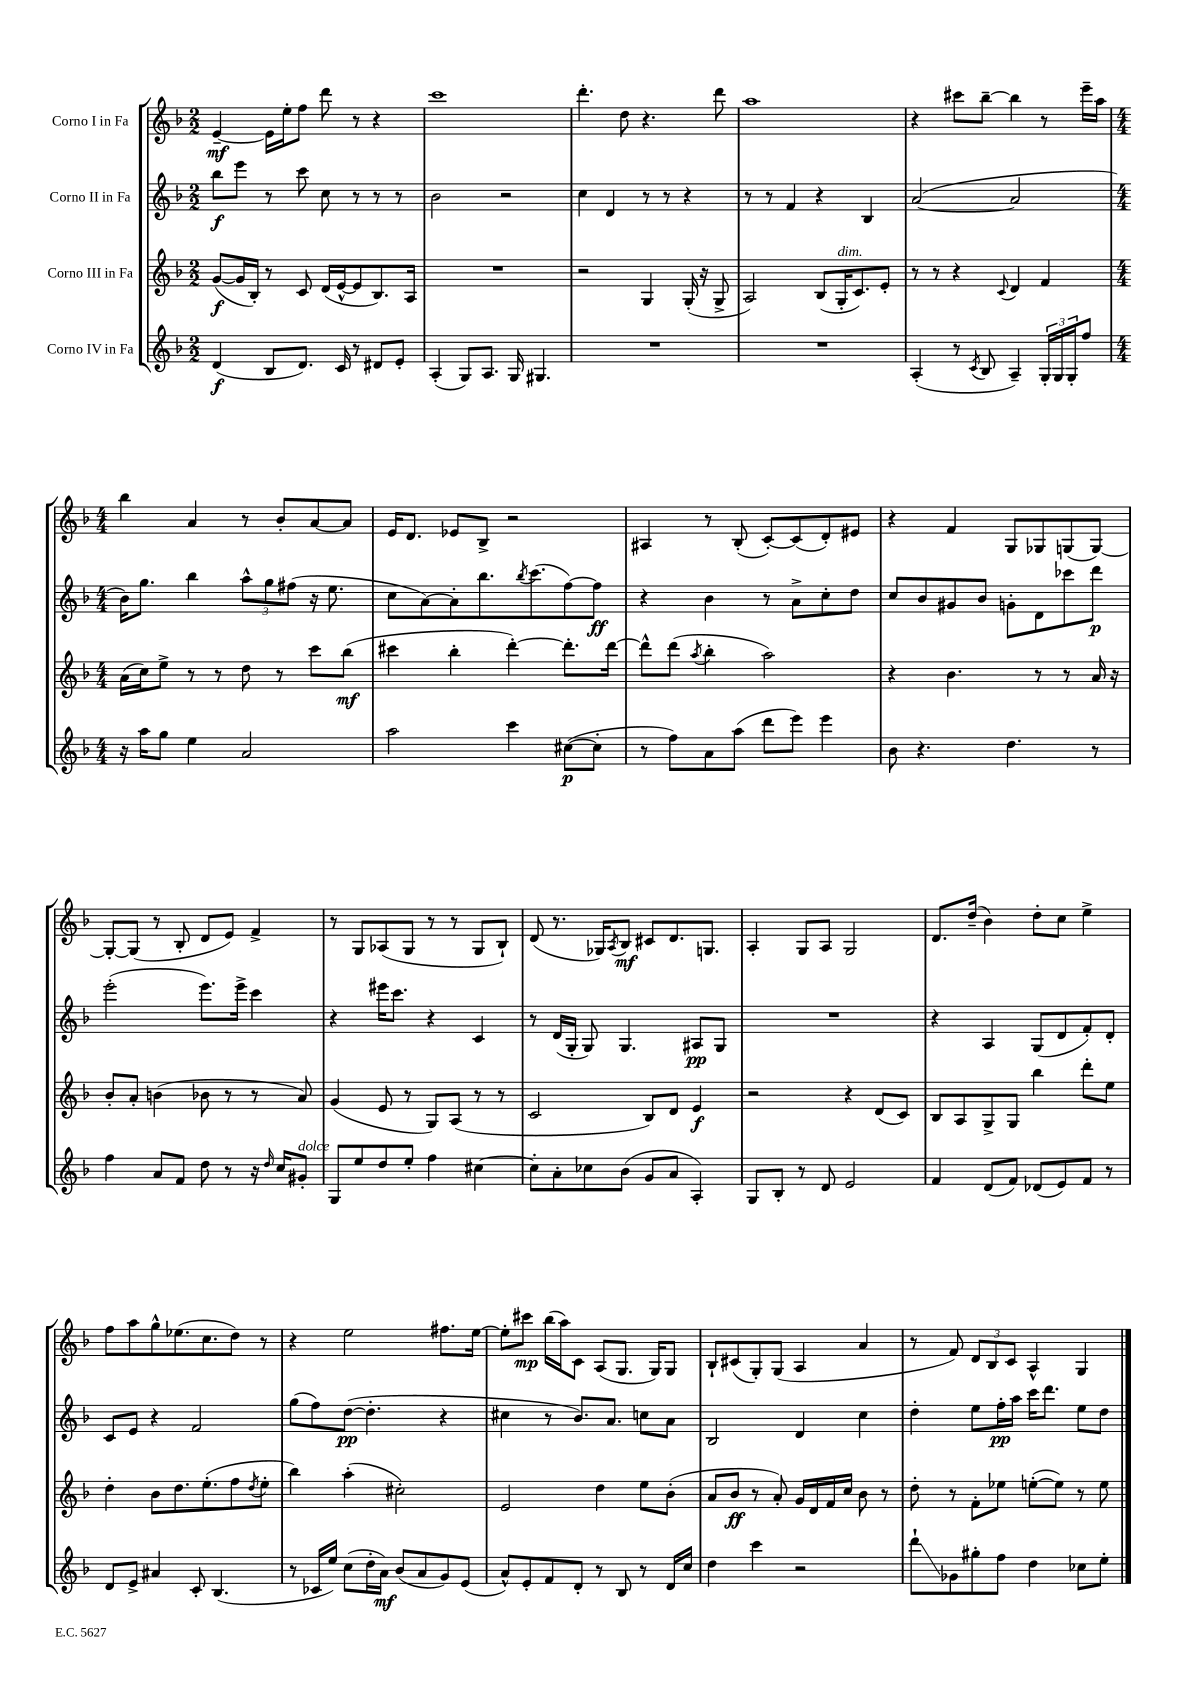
<<
\new StaffGroup <<
\new Staff = "s0" \with { instrumentName = "Corno I in Fa" } {
    \clef treble \key f \major \numericTimeSignature \time 2/2
    e'4~--\mf e'16 e''16-. f''8 d'''8 r8 r4 |
    c'''1 |
    d'''4.-. d''8 r4. d'''8 |
    a''1 |
    r4 cis'''8 bes''8~-- bes''4 r8 e'''16-- a''16 |
    \numericTimeSignature \time 4/4 bes''4 a'4 r8 bes'8-. a'8~ a'8 |
    e'16 d'8. ees'8 bes8-> r2 |
    ais4 r8 bes8-.( c'8~-.) c'8( d'8-.) eis'8 |
    r4 f'4 g8 ges8 g8( g8~) |
    g8~-. g8( r8 bes8-. d'8 e'8) f'4-> |
    r8 g8 aes8( g8 r8 r8 g8 bes8-!) |
    d'8( r8. ges16) \acciaccatura { a8 } bes8\mf cis'8 d'8. g8. |
    a4-. g8 a8 g2 |
    d'8. d''16--( bes'4) d''8-. c''8 e''4-> |
    f''8 a''8 g''8-^ ees''8.( c''8. d''8) r8 |
    r4 e''2 fis''8. e''16~ |
    e''8-. cis'''8\mp bes''16( a''16) c'8 a8( g8. g16) g8 |
    bes8-! cis'8( g8-.) g8( a4 a'4 |
    r8 f'8) \tuplet 3/2 { d'8 bes8 c'8 } a4-^ g4 \bar "|." |
}
\new Staff = "s1" \with { instrumentName = "Corno II in Fa" } {
    \clef treble \key f \major \numericTimeSignature \time 2/2
    bes''8\f e'''8 r8 c'''8 c''8 r8 r8 r8 |
    bes'2 r2 |
    c''4 d'4 r8 r8 r4 |
    r8 r8 f'4 r4 bes4 |
    a'2~( a'2 |
    \numericTimeSignature \time 4/4 bes'16) g''8. bes''4 \tuplet 3/2 { a''8-^ g''8 fis''8( } r16 e''8. |
    c''8 a'8~) a'8-. bes''8. \acciaccatura { bes''8 } c'''8.( f''8~) f''8\ff |
    r4 bes'4 r8 a'8-> c''8-. d''8 |
    c''8 bes'8 gis'8 bes'8 g'8-. d'8 ces'''8 d'''8\p |
    e'''2-.( e'''8.) e'''16-> c'''4 |
    r4 eis'''16 c'''8. r4 c'4 |
    r8 d'16( g16-. g8) g4. ais8\pp g8 |
    R1 |
    r4 a4 g8( d'8 f'8-.) d'8-. |
    c'8 e'8 r4 f'2 |
    g''8( f''8) d''8~\pp( d''4.-. r4 |
    cis''4 r8 bes'8.) a'8. c''8 a'8 |
    bes2 d'4 c''4 |
    d''4-. e''8 f''16-.\pp a''16 c'''16 d'''8. e''8 d''8 \bar "|." |
}
\new Staff = "s2" \with { instrumentName = "Corno III in Fa" } {
    \clef treble \key f \major \numericTimeSignature \time 2/2
    g'8~\f( g'16 bes16-.) r8 c'8 d'16( e'16~-^ e'8 bes8.) a16 |
    R1 |
    r2 g4 g16-.( r16 g8-> |
    a2) bes8( g16-.^\markup { \italic "dim." } c'8.) e'8-. |
    r8 r8 r4 \appoggiatura { c'8 } d'4 f'4 |
    \numericTimeSignature \time 4/4 a'16( c''16) e''8-> r8 r8 d''8 r8 c'''8 bes''8\mf( |
    cis'''4 bes''4-. d'''4~-.) d'''8.-. d'''16~ |
    d'''8-^ d'''8( \acciaccatura { a''8 } bes''4-. a''2) |
    r4 bes'4. r8 r8 a'16 r16 |
    bes'8-. a'8-. b'4( bes'8 r8 r8 a'8) |
    g'4( e'8 r8 g8) a8( r8 r8 |
    c'2 bes8) d'8 e'4\f |
    r2 r4 d'8( c'8) |
    bes8 a8 g8-> g8 bes''4 d'''8-. e''8 |
    d''4-. bes'8 d''8. e''8.-.( f''8 \acciaccatura { d''8 } e''8-. |
    bes''4) a''4-.( cis''2-.) |
    e'2 d''4 e''8 bes'8-.( |
    a'8 bes'8\ff r8 a'8-.) g'16 d'16 f'16 c''16 bes'8 r8 |
    d''8-. r8 f'8-. ees''8 e''8~-.( e''8) r8 e''8 \bar "|." |
}
\new Staff = "s3" \with { instrumentName = "Corno IV in Fa" } {
    \clef treble \key f \major \numericTimeSignature \time 2/2
    d'4\f( bes8 d'8.) c'16 r8 dis'8 e'8-. |
    a4-.( g8) a8. g16 gis4. |
    R1 |
    R1 |
    a4-.( r8 \acciaccatura { c'8 } bes8 a4--) \tuplet 3/2 { g16-. g16 g16-. } f''8 |
    \numericTimeSignature \time 4/4 r16 a''16 g''8 e''4 a'2 |
    a''2 c'''4 cis''8~\p( cis''8-. |
    r8 f''8) a'8 a''8( d'''8 e'''8) e'''4 |
    bes'8 r4. d''4. r8 |
    f''4 a'8 f'8 d''8 r8 r16 \grace { d''16 } c''16 gis'8-.^\markup { \italic "dolce" } |
    g8 e''8 d''8 e''8-. f''4 cis''4~ |
    cis''8-. a'8-. ces''8 bes'8( g'8 a'8 a4-.) |
    g8 bes8-. r8 d'8 e'2 |
    f'4 d'8( f'8) des'8( e'8) f'8 r8 |
    d'8 e'8-> ais'4 c'8-. bes4.( |
    r8 ces'16 e''16) c''8( d''16-. a'16\mf) bes'8( a'8 g'8) e'8( |
    a'8-^) e'8-. f'8 d'8-. r8 bes8 r8 d'16 c''16 |
    d''4 c'''4 r2 |
    d'''8-!\glissando ges'8 gis''8-. f''8 d''4 ces''8 e''8-. \bar "|." |
}
>>
>>
\layout { \context { \Score \remove "Bar_number_engraver" } }
